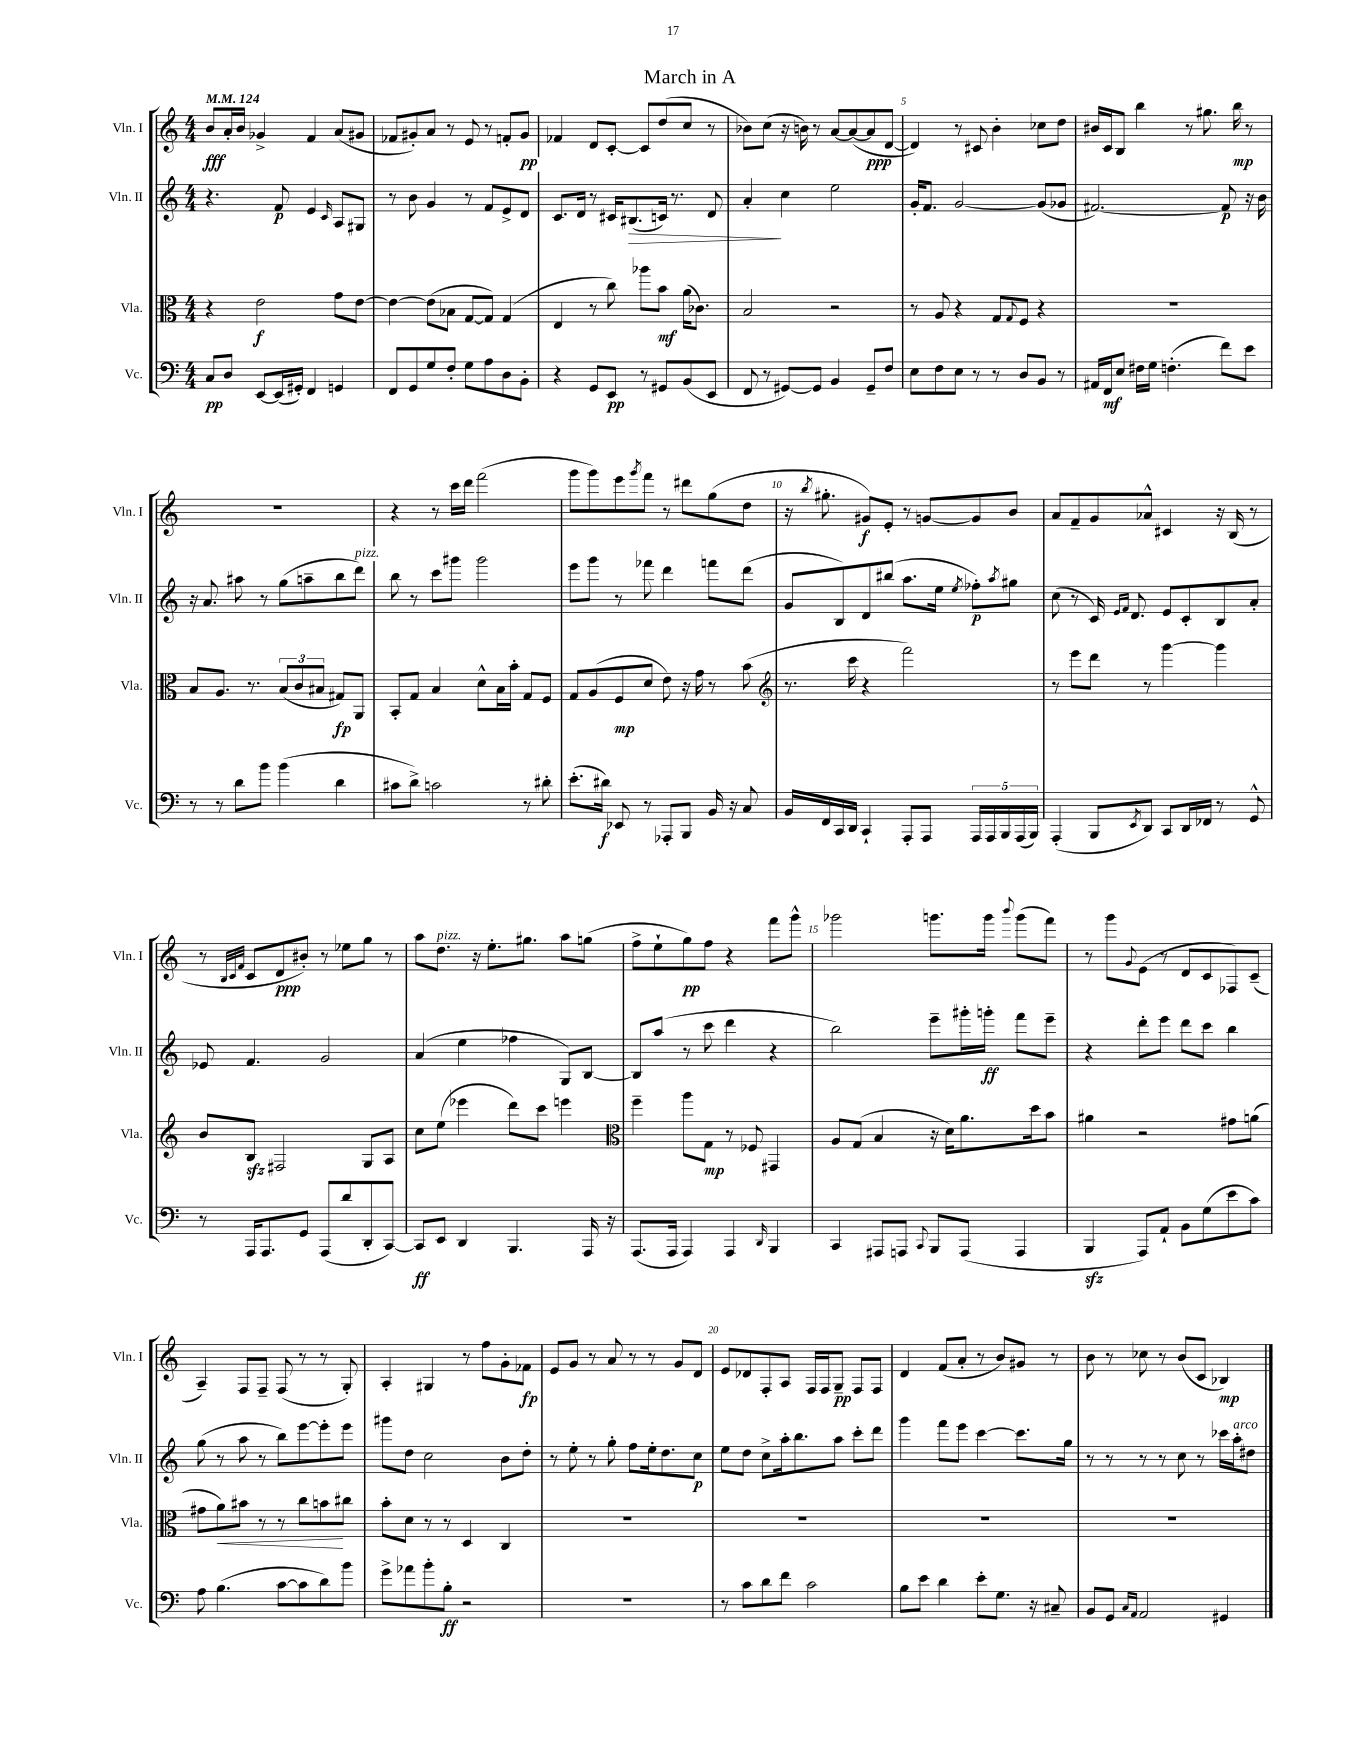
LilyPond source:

\header { title = "March in A" }
<<
\new StaffGroup <<
\new Staff = "s0" \with { instrumentName = "Vln. I" shortInstrumentName = "Vln. I" } {
    \clef treble \key c \major \numericTimeSignature \time 4/4 \tempo 4 = 124
    b'8\fff a'16-. b'16 ges'4-> f'4 a'8( gis'8 |
    fes'8 gis'8-.) a'8 r8 e'8 r8 f'8-. gis'8\pp |
    fes'4 d'8 c'8~-. c'8 d''8( c''8 r8 |
    bes'8) c''8( r16 b'16) r8 a'8~ a'8~( a'8\ppp d'8~ |
    d'4) r8 cis'8 b'4-. ces''8 d''8 |
    bis'16 c'16 b8 b''4 r8 gis''8. b''16\mp r8 |
    R1 |
    r4 r8 c'''16 d'''16 f'''2( |
    g'''8 g'''8) e'''8 \acciaccatura { g'''8 } f'''8 r8 dis'''8 g''8( d''8 |
    r16 \acciaccatura { b''8 } gis''8.-. gis'8\f) e'8-. r8 g'8~ g'8 b'8 |
    a'8 f'8-- g'8 aes'8-^ cis'4 r16 b16( r8 |
    r8 \grace { b32 c'32 f'32 } c'8 d'8\ppp bis'8-.) r8 ees''8 g''8 r8 |
    a''8 d''8.^\markup { \italic "pizz." } r16 e''8.-. gis''8. a''8 g''8( |
    f''8-> e''8-! g''8\pp) f''8 r4 f'''8 g'''8-^ |
    ges'''2 g'''8. g'''16 \appoggiatura { b'''8 } g'''8( f'''8) |
    r8 g'''8 \appoggiatura { g'8 } e'8( r8 d'8 c'8 fes8) c'8--( |
    a4--) f8 f8-- f8( r8 r8 g8-.) |
    a4-. gis4 r8 f''8 g'8-. fes'8\fp |
    e'8 g'8 r8 a'8 r8 r8 g'8 d'8 |
    e'8 des'8 f8-. a8 f16 f16 g8--\pp f8 f8 |
    d'4 f'8( a'8-. r8 b'8) gis'8 r8 |
    b'8 r8 ces''8 r8 b'8( c'8 bes4\mp) \bar "|." |
}
\new Staff = "s1" \with { instrumentName = "Vln. II" shortInstrumentName = "Vln. II" } {
    \clef treble \key c \major \numericTimeSignature \time 4/4
    r4. f'8\p e'4 \grace { c'16 } a8 gis8 |
    r8 b'8 g'4 r8 f'8 e'8-> d'8 |
    c'8. d'16 r8 cis'16 bis8.\>( c'16) r8. d'8 |
    a'4-.\! c''4 e''2 |
    g'16-. f'8. g'2~ g'8( ges'8 |
    fis'2.~) fis'8\p r16 b'16 |
    r16 a'8. ais''8 r8 g''8( a''8-- b''8 d'''8^\markup { \italic "pizz." }) |
    b''8 r8 c'''8 gis'''8 gis'''2 |
    e'''8 g'''8 r8 fes'''8 d'''4 f'''8 d'''8( |
    g'8 b8) d'8 bis''8( a''8. e''16 \acciaccatura { e''8 } fes''8-.\p) \acciaccatura { a''8 } gis''8 |
    c''8( r8 c'16) \grace { e'16 f'16 } d'8. e'8 c'8-. b8 a'8-. |
    ees'8 f'4. g'2 |
    a'4( e''4 fes''4 g8) b8~ |
    b8 a''8( r8 c'''8 d'''4 r4 |
    b''2) e'''8-- gis'''16-. g'''16-.\ff f'''8 e'''8-- |
    r4 d'''8-. e'''8 d'''8 c'''8 b''4 |
    g''8( r8 a''8 r8 b''8) e'''8~ e'''8-. e'''8 |
    gis'''8 d''8 c''2 b'8 d''8-. |
    r8 e''8-. r8 g''8-. f''8 e''16-. d''8. c''8\p |
    e''8 d''8 c''8-> a''16-. b''8. a''8 c'''8-. d'''8 |
    g'''4 f'''8 e'''8 c'''4~ c'''8. g''16 |
    r8 r8 r8 r8 c''8 r8 ces'''16 a''16-.^\markup { \italic "arco" } dis''8 \bar "|." |
}
\new Staff = "s2" \with { instrumentName = "Vla." shortInstrumentName = "Vla." } {
    \clef alto \key c \major \numericTimeSignature \time 4/4
    r4 e'2\f g'8 e'8~ |
    e'4~ e'8( bes8 g8~ g8) g4( |
    e4 r8 c''8) aes''8 b'8\mf a'16( ces'8.) |
    b2 r2 |
    r8 a8 r4 g8 \appoggiatura { g8 } f8 r4 |
    R1 |
    b8 a8. r8. \tuplet 3/2 { b8( c'8 bis8 } gis8\fp) a,8 |
    b,8-. g8 b4 d'8-^ b16 b'16-. g8 f8 |
    g8 a8( f8\mp d'8 e'8) r16 g'16 r8 b'8( |
    \clef treble r8. c'''16 r4 f'''2) |
    r8 e'''8 d'''8 r8 g'''4~ g'''4 |
    b'8 b8\sfz fis2 g8 a8 |
    c''8 e''8( ees'''4 d'''8) c'''8 e'''4 |
    \clef alto f''4-- a''8 g8\mp r8 fes8 gis,4 |
    a8 g8( b4 r16 d'16) a'8. d''16 b'8 |
    ais'4 r2 gis'8 a'8( |
    gis'8 a'8\<) bis'8 r8 r8 c''8 b'8\! cis''8 |
    b'8-. d'8 r8 r8 d4 c4 |
    R1 |
    R1 |
    R1 |
    R1 \bar "|." |
}
\new Staff = "s3" \with { instrumentName = "Vc." shortInstrumentName = "Vc." } {
    \clef bass \key c \major \numericTimeSignature \time 4/4
    c8\pp d8 e,8~ e,16( gis,16-.) f,4 g,4 |
    f,8 g,8 g8 f8-. g8 a8 d8 b,8-. |
    r4 g,8 e,8\pp r8 gis,8 b,8( e,8 |
    f,8 r8 gis,8~) gis,8 b,4 gis,8-- f8 |
    e8 f8 e8 r8 r8 d8 b,8 r8 |
    ais,16 f,16\mf e8 fis16 g16 f4.-.( f'8) e'8 |
    r8 r8 d'8 b'8 b'4( d'4 |
    cis'8 d'8->) c'2 r8 dis'8-. |
    e'8.-.( dis'16\f) ees,8 r8 aes,,8-. b,,8 b,16 r16 c8 |
    b,16 f,16 c,16 d,16 c,4-! a,,8-. a,,8 \tuplet 5/4 { a,,16 a,,16 b,,16 a,,16( b,,16) } |
    a,,4-.( b,,8 \acciaccatura { e,8 } d,8) c,8 d,16 fes,16 r8 g,8-^ |
    r8 a,,16 a,,8. g,8 a,,8( d'8 d,8-. c,8~) |
    c,8\ff e,8 d,4 b,,4. a,,16 r16 |
    a,,8.( a,,16 a,,4) a,,4 \grace { d,16 } b,,4 |
    c,4 ais,,8 a,,8 \appoggiatura { c,8 } b,,8 a,,8( a,,4 |
    b,,4\sfz a,,8) a,8-! b,8 g8( e'8 c'8) |
    a8 b4.( c'8~ c'8 d'8) b'8 |
    g'8-> aes'8 b'8-. b8-.\ff r2 |
    R1 |
    r8 c'8 d'8 f'8 c'2 |
    b8 e'8 d'4 e'8-. g8. r16 cis8-- |
    b,8 g,8 \grace { c16 a,16 } a,2 gis,4 \bar "|." |
}
>>
>>
\layout { \context { \Score \override BarNumber.break-visibility = ##(#f #t #t) barNumberVisibility = #(every-nth-bar-number-visible 5) } }
